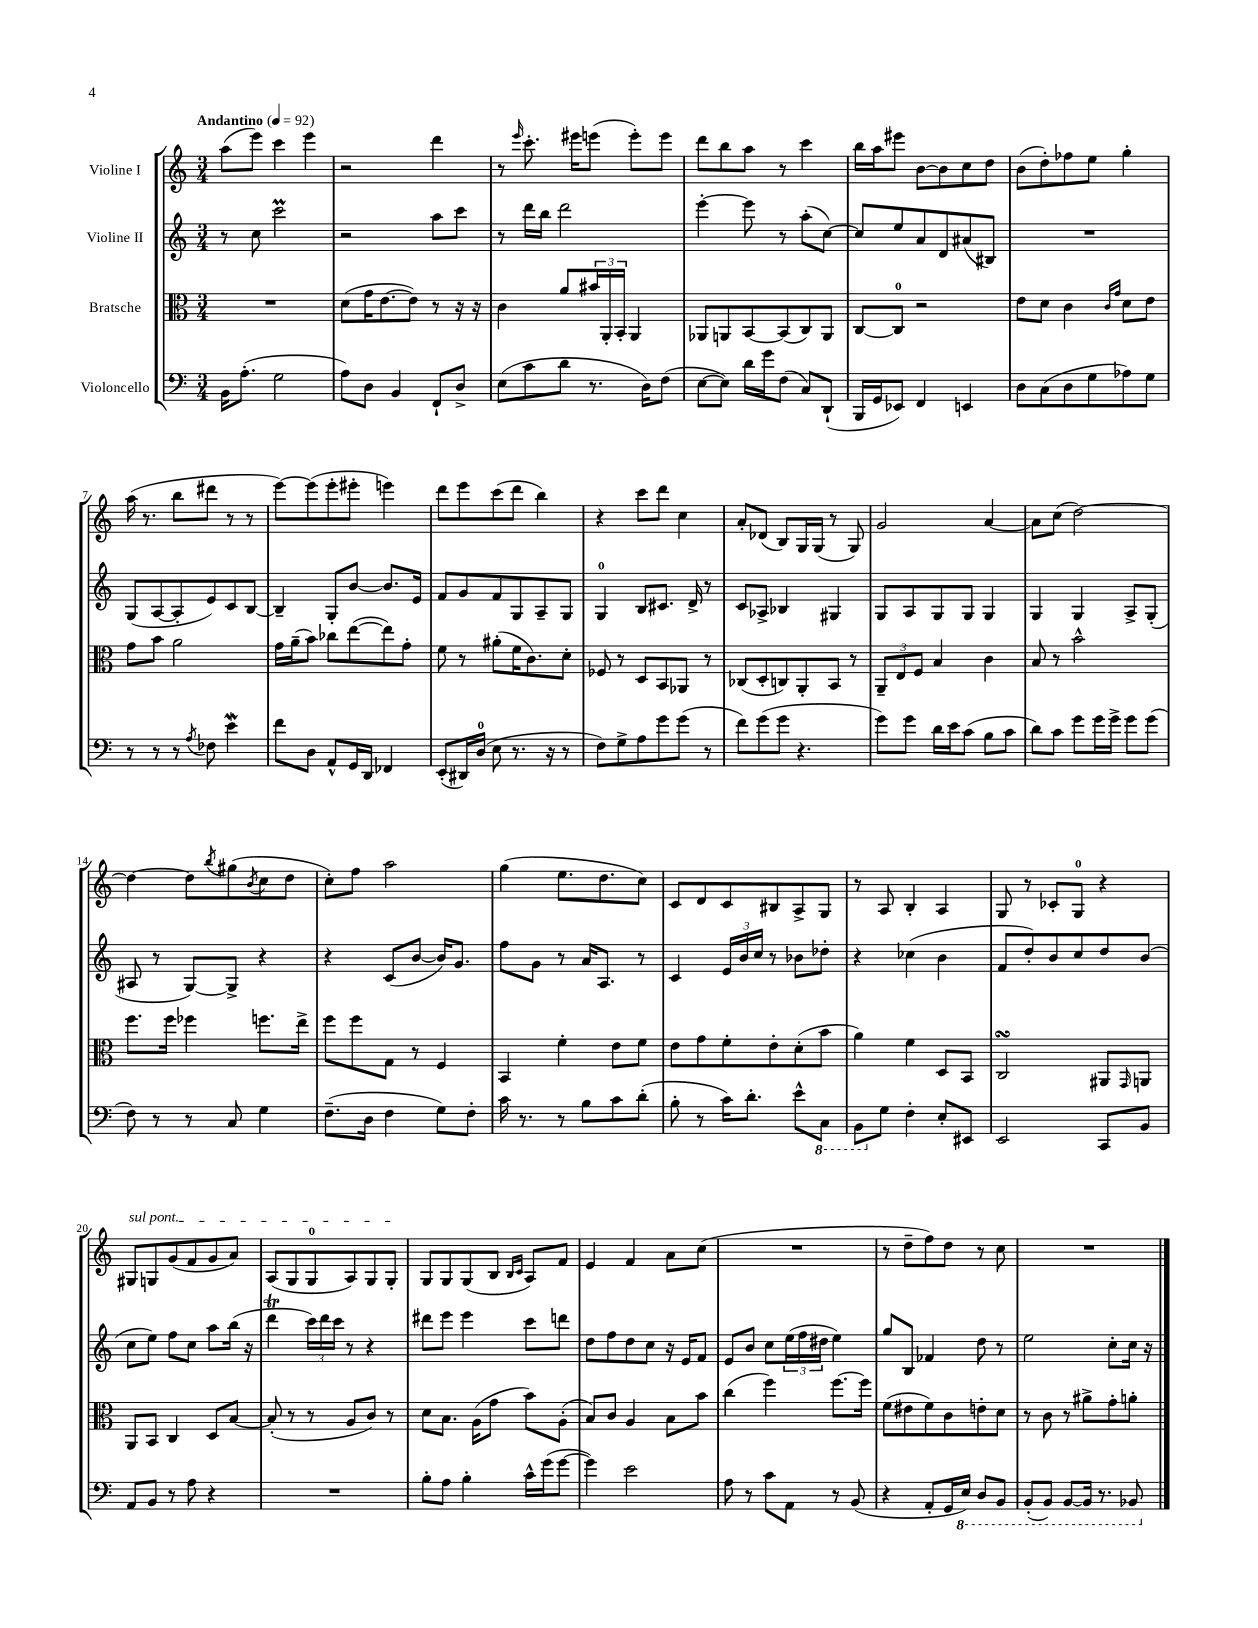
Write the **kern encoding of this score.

**kern	**kern	**kern	**kern
*staff4	*staff3	*staff2	*staff1
*clefF4	*clefC3	*clefG2	*clefG2
*k[]	*k[]	*k[]	*k[]
*M3/4	*M3/4	*M3/4	*M3/4
*MM92	*MM92	*MM92	*MM92
16BB\LK	2.r	8r	(8aa\L
(8.A'\J	.	.	.
.	.	8cc\	8eee\J)
2G\	.	2ccc\	4ccc\
.	.	.	4eee\
=	=	=	=
8A\L)	(8d\L	2r	2r
8D\J	16g\K	.	.
.	[8.e\	.	.
4BB/	.	.	.
.	8e\]J)	.	.
8FF`/L	8r	8aa\L	4ddd\
8D^/J	16r	8ccc\J	.
.	16r	.	.
=	=	=	=
(8E\L	4c\	8r	8r
.	.	.	16qqeee/
8c\	.	16ddd\LL	8.ccc'\
.	.	16bb\JJ	.
8d\J	8a/L	2ddd\	.
.	.	.	16eee#\LK
8.r	24b#/L	.	(8eee\J
.	24AA'/	.	.
.	24BB'/JJ	.	.
.	4AA/	.	8eee'\L)
16D\LK)	.	.	.
(8F\J	.	.	8eee\J
=	=	=	=
[8E\L	8AA-/L	[4eee'\	8ddd\L
8E\]J)	8AA/	.	8bb\
16d\LL	[8BB/	8eee\]	8aa\J
16g\J	.	.	.
(8F\J	(8BB/]	8r	8r
8C/L)	8C/)	(8aa'\L	4ccc\
(8DD`/J	8AA/J	[8cc\J)	.
=	=	=	=
16BBB/LL	[8C/L	8cc/]L	16bb\LL
16GG/J	.	.	16aa\J
8EE-/J)	8C/]J	8ee/	8eee#\J
4FF/	2r	8a/	[8b\L
.	.	8d/	8b\]
4EE/	.	(8a#/	8cc\
.	.	8B#/J)	8dd\J
=	=	=	=
8D\L	8e\L	2.r	(8b\L
(8C\	8d\J	.	8dd'\)
8D\	4c\	.	8ff-\
8G\	.	.	8ee\J
.	16qqc/LL	.	.
.	16qqg/JJ	.	.
8A-\)	8d\L	.	4gg'\
8G\J	8e\J	.	.
=	=	=	=
8r	8g\L	(8G/L	(16aa\
.	.	.	8.r
8r	8b\J	[8A/	.
8r	2a\	8A'/]	8bb\L
8qA/	.	.	.
8F-\	.	8e/)	8ddd#\J
4e\	.	8c/	8r
.	.	[8B/J	8r
=	=	=	=
8f\L	16g\LL	4B~/]	[8eee\L)
.	(16a~\J	.	.
8D\J	8b\J)	.	(8eee\]
8AA^^/L	8cc-\L	8G'/L	8eee'\
16GG/L	([8ee\	[8b/J	8eee#'\J
16DD/JJ	.	.	.
4FF-/	8ee\])	8.b/]L	4eee\)
.	8g'\J	.	.
.	.	16e/Jk	.
=	=	=	=
(8EE'/L	8f\	8f/L	8ddd\L
16DD#/L)	8r	8g/	8eee\
(16D/JJ	.	.	.
8E\	(8a#'\L	8f/	(8ccc\
8.r	16f\K	8G/	8ddd\J
.	8.c\)	.	.
.	.	8A~/	4bb\)
16r	.	.	.
8r	8d'\J	8G/J	.
=	=	=	=
8F\L)	8F-/	4G/	4r
8G^\	8r	.	.
8A\	8D/L	8B/L	8ccc\L
8g\	8BB/	8.c#/J	8ddd\J
(8g\J	8AA-/J	.	4cc\
.	.	16d^/	.
8r	8r	8r	.
=	=	=	=
8f\L)	(8C-/L	8c/L	8a'/L
(8g\	8D'/	8A-^/J	(8d-/J
8g\J	8C/)	4B-/	8B/L)
4.r	8AA'/	.	16G/L
.	.	.	(16G/JJ
.	8BB/J	4G#/	8r
.	8r	.	8G/)
=	=	=	=
8g\L)	12AA~/L	8G/L	2g/
.	12E/	.	.
8g\J	.	8A/	.
.	12F/J	.	.
16d\LL	4B/	8G/	.
16e\J	.	.	.
(8c\J	.	8G/J	.
8B\L	4c\	4G/	[4a/
8c\J	.	.	.
=	=	=	=
8d\L)	8B/	4G/	8a\]L
8c\J	8r	.	(8cc\J
8g\L	2b^^\	4G/	[2dd\)
16g\L	.	.	.
16g^\JJ	.	.	.
8g\L	.	8A^/L	.
(8g\J	.	(8G'/J	.
=	=	=	=
8F\)	8.ff\L	8A#/	4dd\_
8r	.	8r	.
.	16ff\Jk	.	.
8r	4ff-\	[8G/L)	8dd\]L
.	.	.	8qbb/
8C/	.	8G^/]J	(8gg#\
.	.	.	8qb/
4G\	8.ff\L	4r	8cc\
.	.	.	8dd\J
.	16ee^\Jk	.	.
=	=	=	=
(8.F~\L	8ff\L	4r	8cc'\L)
.	8ff\	.	8ff\J
16D\Jk	.	.	.
4F\	8G\J	(8c/L	2aa\
.	8r	[8b/J	.
8G\L)	4F/	16b/]LK)	.
.	.	8.g/J	.
8F'\J	.	.	.
=	=	=	=
16c\	4BB/	8ff\L	(4gg\
8.r	.	.	.
.	.	8g\J	.
8r	4f'\	8r	8.ee\L
8B\L	.	16a/LK	.
.	.	8.A/J	8.dd\
8c\	8e\L	.	.
(8d'\J	8f\J	8r	8cc\J)
=	=	=	=
8B'\	8e\L	4c/	8c/L
8r	8g\	.	8d/
16c\LK)	8f'\	24e/LL	8c/
.	.	24b/	.
8.d'\J	.	.	.
.	.	24cc/JJ	.
.	8e'\	8r	8B#/
8e^^\L	(8d'\	8b-\L	8A^/
8CC\J	8b\J	8dd-'\J	8G/J
=	=	=	=
8BBB\L	4a\)	4r	8r
8G\J	.	.	8A/
4F'\	4f\	(4cc-\	4B'/
8E'/L	8D/L	4b\	4A/
8EE#/J	8BB/J	.	.
=	=	=	=
2EE/	2C/	8f/L	8G/
.	.	8dd'/)	8r
.	.	8b/	8c-'/L
.	.	8cc/	8G/J
8CC/L	8AA#/L	8dd/	4r
.	16qqGG/	.	.
8BB/J	8AA/J	(8b/J	.
=	=	=	=
8AA/L	8AA/L	8cc\L	8G#/L
8BB/J	8BB/J	8ee\J)	8G/
8r	4C/	8ff\L	(8g/
8A\	.	8cc\J	8f/
4r	8D/L	8aa\L	8g/
.	[8B/J	(16bb\Jk	8a/J)
.	.	16r	.
=	=	=	=
2.r	(8B'/]	4ddd\	(8A/L
.	8r	.	8G/
.	8r	24ccc\LL)	8G/
.	.	24ddd\	.
.	.	24ccc\JJ	.
.	8A/L	8r	8A/)
.	8c/J)	4r	8G/
.	8r	.	8G'/J
=	=	=	=
8B'\L	8d\L	8ddd#\L	8G/L
8A\J	8.B\J	8eee\J	8G/
4B'\	.	4eee\	(8G/
.	(16A\LK	.	.
.	8g\J	.	8B/J
.	.	.	16qqB/LL
.	.	.	16qqc/JJ
16c^^\LL	8b\L)	8ccc\L	8A/L)
(16g\J	.	.	.
[8g\J	(8A'\J	8ddd\J	8f/J
=	=	=	=
4g\])	8B/L)	8dd\L	4e/
.	8c/J	8ff\	.
2e\	4A/	8dd\	4f/
.	.	8cc\J	.
.	8B\L	16r	8a\L
.	.	16e/LK	.
.	8b\J	8f/J	(8cc\J
=	=	=	=
8A\	(4cc\	8e/L	2.r
8r	.	8b/J	.
8c\L	4ff\)	8cc\L	.
8AA\J	.	(24ee\L	.
.	.	24ff\	.
.	.	24dd#\JJ	.
8r	[8.ff\L	4ee\)	.
(8BB/	.	.	.
.	16ff\]Jk	.	.
=	=	=	=
4r	(8f\L	8gg/L	8r
.	8e#\	8B/J	8dd~\L
8AA'/L	8f\)	4f-/	8ff\)
16GG/L	8c\	.	8dd\J
16EE/JJ)	.	.	.
8DD/L	8e'\	8dd\	8r
8BBB/J	8d\J	8r	8cc\
=	=	=	=
(8BBB'/L	8r	2ee\	2.r
8BBB/J)	8c\	.	.
[8BBB/L	8r	.	.
16BBB/]Jk	8a#^\L	.	.
8.r	.	.	.
.	8g'\	8cc'\L	.
8BBB-/	8a'\J	16cc\Jk	.
.	.	16r	.
==	==	==	==
*-	*-	*-	*-
